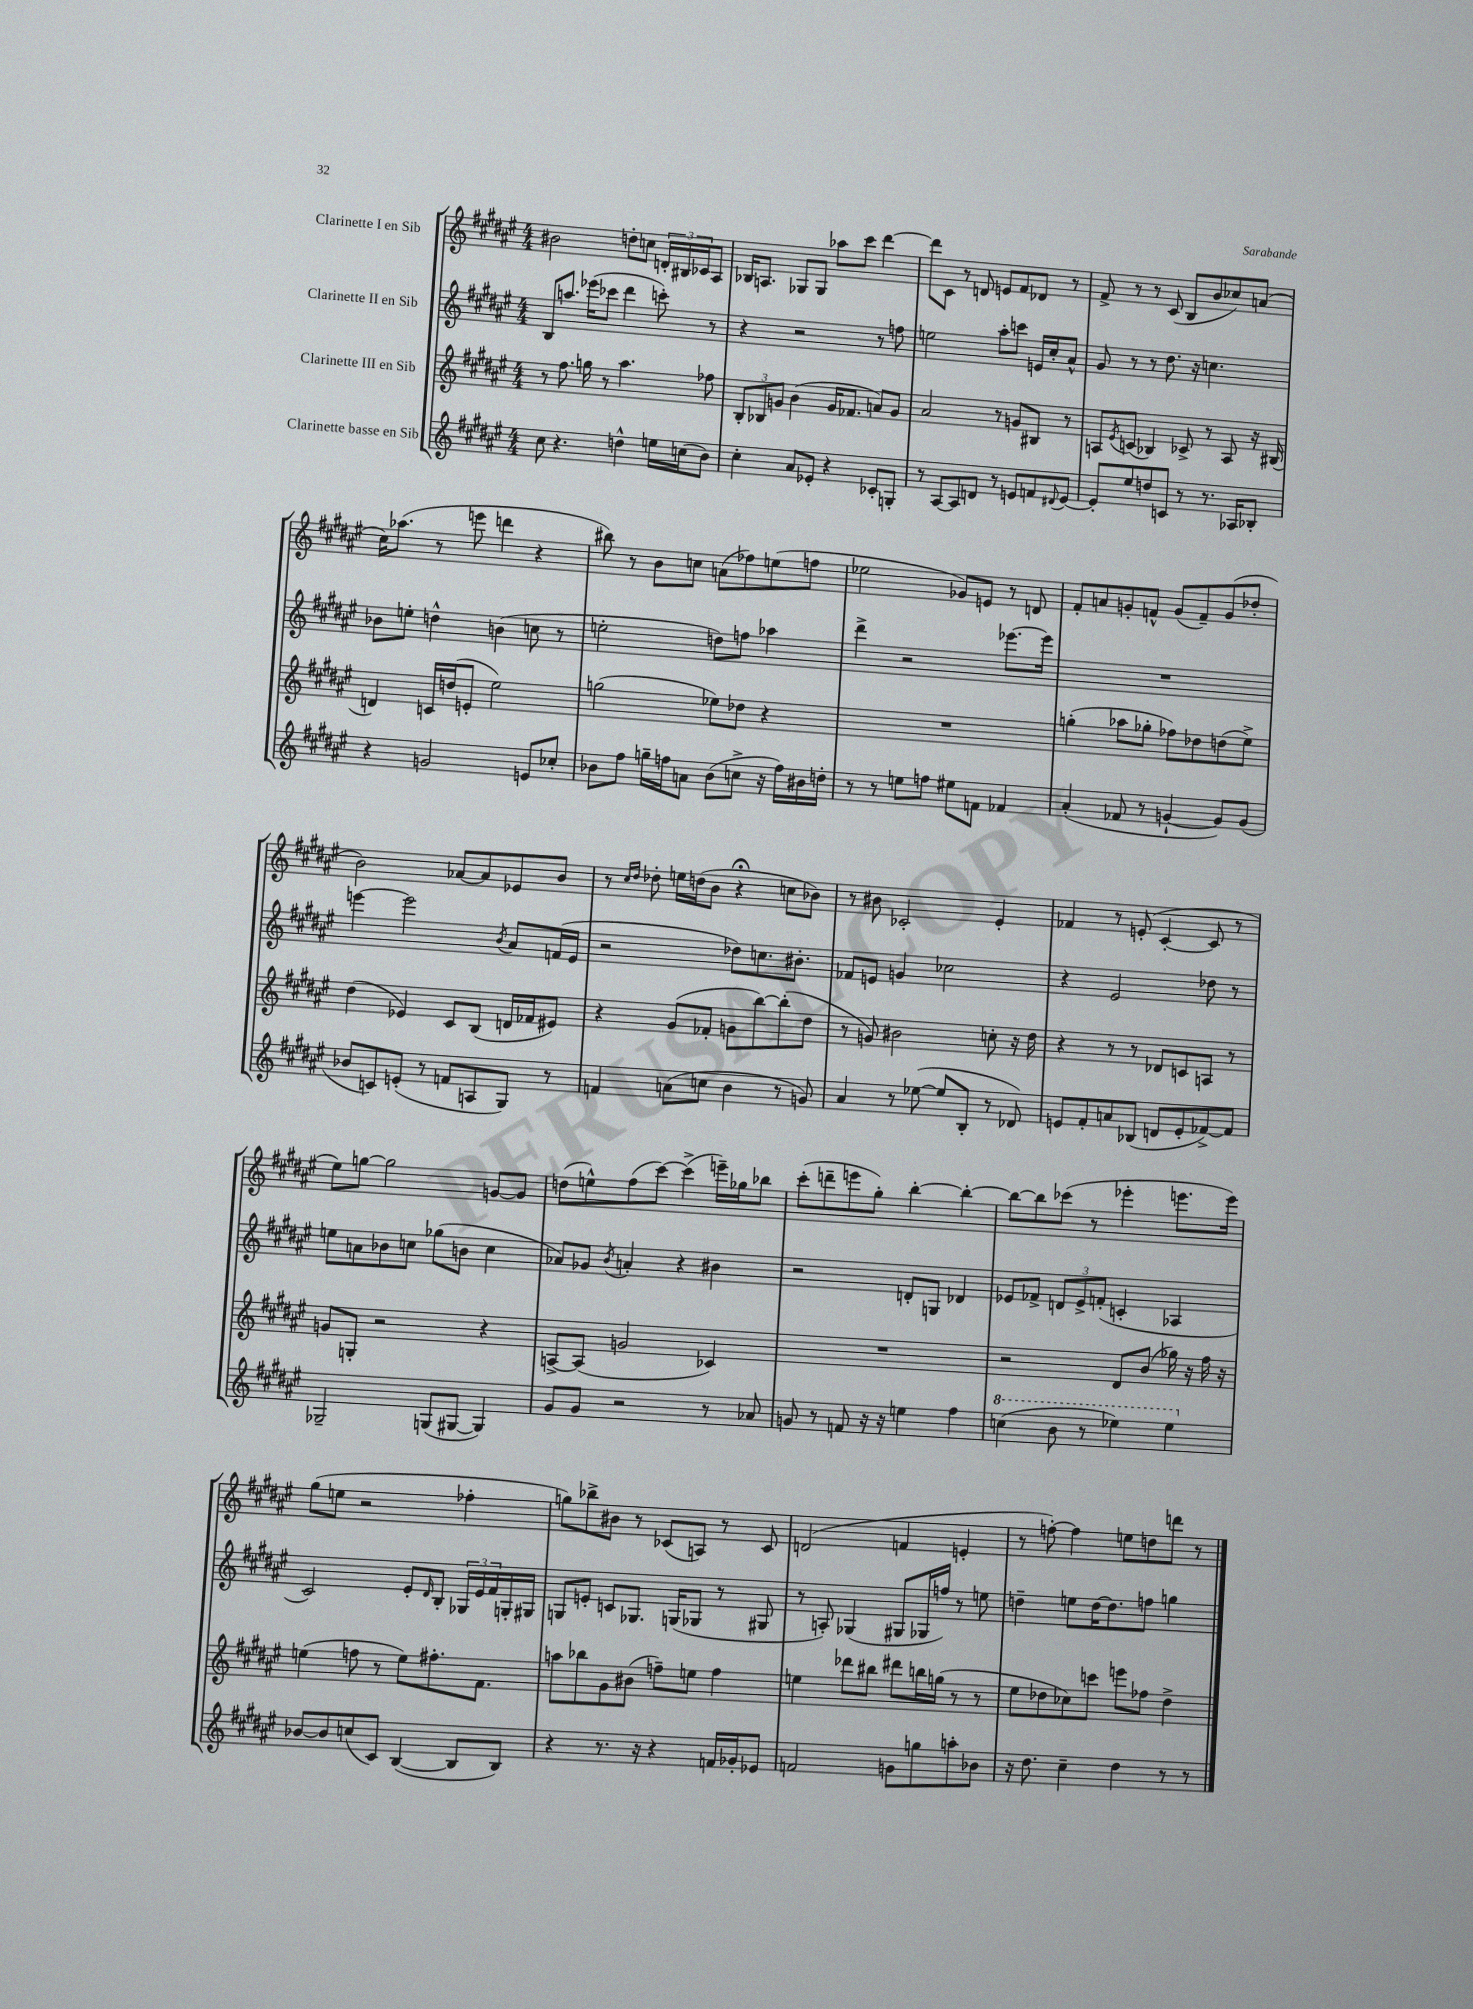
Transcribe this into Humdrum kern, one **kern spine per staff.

**kern	**kern	**kern	**kern
*part4	*part3	*part2	*part1
*staff4	*staff3	*staff2	*staff1
*I"Clarinette basse en Sib	*I"Clarinette III en Sib	*I"Clarinette II en Sib	*I"Clarinette I en Sib
*clefG2	*clefG2	*clefG2	*clefG2
*k[f#c#g#d#a#e#]	*k[f#c#g#d#a#e#]	*k[f#c#g#d#a#e#]	*k[f#c#g#d#a#e#]
*M4/4	*M4/4	*M4/4	*M4/4
=2	=2	=2	=2
8cc#\	8r	8B/L	2b#X\
4.r	8.ff#\	8.aan/J	.
.	16ggn\	(16eee-X\KL	.
.	8r	8ccc-X\J	.
4ddn^^\	4.aa#\	4ddd#\	8ddn'\L
.	.	.	8ccn\J
16een\LL	.	8cccn'\)	24dn'/LL
.	.	.	24B#X/
(16ccn\J	.	.	.
.	.	.	24c-X/J
8b\J)	8ff-X\	8r	8A#/J
=3	=3	=3	=3
4cc#'\	12B'/L	4r	16B-X/KL
.	.	.	8.An/J
.	12B-X/	.	.
.	12gn/J	.	.
8a#/L	(4b\	2r	8G-X/L
8e-X'/J	.	.	8G-/J
4r	16g/KL	.	8aa-X\L
.	8.f-X/J	.	.
.	.	.	8ccc#\J
8c-X'/L	8an/L)	8r	[4ddd#\
8Gn'/J	8g/J	8ffn\	.
=4	=4	=4	=4
8r	2a#/	2een\	8ddd#\L]
[8A#/L	.	.	8c#\J
8A#/]	.	.	8r
8dn/J	.	.	8dn/
8r	8r	8aa#'\L	8en/L
8en/L	8gn/L	8cccn\J	8f#/
8fn/	8B#X/J	16en/LL	8d-X/J
.	.	16cc#'/J	.
8qqd#X/	.	.	.
[8e/J	8r	8a#^^/J	8r
=5	=5	=5	=5
8e'/L]	8An/L	8g#/	8f#^/
.	8qe#/	.	.
8ee#/	(8cn/J	8r	8r
8ddn/	4B-X/)	8r	8r
8cn/J	.	8.dd#\	(8c#/
8r	8c-X^/	.	8B/L
.	.	16r	.
8.r	8r	4.ccn\	8b/
.	8A/	.	8cc-X/)
16A-X/KL	.	.	.
8B-X'/J	16r	.	(8an/J
.	(16B#X/	.	.
!!LO:LB:g=z
=6	=6	=6	=6
4r	4dn/)	8b-X\L	16cc#\KL)
.	.	.	(8.aa-X\J
.	.	8een'\J	.
2gn/	16cn/LL	4ddn^^\	8r
.	(16ddn/J	.	.
.	8en'/J	.	8eeen\
.	2ee#\)	(4bn\	4dddn\
8en/L	.	8ccn\	4r
8cc-X'/J	.	8r	.
=7	=7	=7	=7
8b-X\L	(2ggn\	2een'\	8bb#X\)
8ff#\J	.	.	8r
16ggn~\LL	.	.	8b\L
16ffn\J	.	.	.
8an\J	.	.	8ccn\J
(8b-\L	8ee-X\L)	8ddn\L)	(8an\L
8ccn^\J	8dd-X\J	8ffn\J	8ff-X\)
16r	4r	4aa-X\	(8een\
16ff\LL)	.	.	.
16b#X\	.	.	8ffn\J
16ddn'\JJ	.	.	.
=8	=8	=8	=8
8r	1r	4ddd#^\	2ee-X\
8r	.	.	.
8een\L	.	2r	.
8ffn\J	.	.	.
8ee#X\L	.	.	8g-X/L)
8fn\J	.	.	8en/J
4f-X/	.	[8.eee-X\L	8r
.	.	.	8dn/
.	.	16eee-\Jk]	.
=9	=9	=9	=9
(4a#'/	(4ggn'\	1r	8f#'/L
.	.	.	8an/
8f-X/	8aa-X\L	.	8gn'/
8r	8gg-X'\J	.	8fn^^/J
[4gn`/	8ff-X\L)	.	(8g/L
.	8dd-X\	.	8f~/)
8g/L])	(8ddn\	.	(8g/
(8g/J	8ee#^\J)	.	8dd-X'/J
!!LO:LB:g=z
=10	=10	=10	=10
8b-X/L	(4dd#\	[4eeen\	2b\)
8cn/)	.	.	.
(8en'/J	4e-X/)	2eee\]	.
8r	.	.	.
8fn/L	8c#/L	.	[8a-X/L
8An/	(8B/J	.	8a-/]
.	.	8qb/	.
8G#/J)	16dn/LL	8a#/L	8e-X/
.	16f-X/J	.	.
8r	8e#X/J)	(16fn/L	8b/J
.	.	16e#/JJ	.
=11	=11	=11	=11
4fn/	4r	2r	8r
.	.	.	16qqcc#/LL
.	.	.	16qqdd#/JJ
.	.	.	8dd-X'\
(8an\L	(8g#/L	.	16een\LL
.	.	.	(16ddn\J
8ccn\J	8f-X'/J	.	8b\J
4b\	8gn\L	8dd-X\L)	4r;<
.	[8bb\)	8.ccn\	.
8r	(8bb'\]	.	8ccn\L
.	.	8.b#X'\J	.
8gn/)	8dd#\J	.	8b-X\J)
=12	=12	=12	=12
4a#/	8r	8f-X/L	8r
.	8gn/)	8en/J	8b#X\
8r	2b#X\	4gn/	2c-X'/
([8ee-X\	.	.	.
8ee-/L]	.	2cc-X\	.
8B'/J	.	.	.
8r	8ccn'\	.	4e#'/
8d-X/)	16r	.	.
.	16dd#\	.	.
=13	=13	=13	=13
8en/L	4r	4r	4f-X/
8f#'/	.	.	.
8an/	8r	2e#/	8r
(8B-X/J	8r	.	(8en'/
8dn/L	8d-X/L	.	[4c#'/
8e'/	8cn/	.	.
[8f-X^/)	8An/J	8dd-X\	8c#/]
8f-/J]	8r	8r	8r
!!LO:LB:g=z
=14	=14	=14	=14
2G-X~/	8gn/L	8een\L	8ee#\L)
.	8Gn'/J	8an\	[8ggn\J
.	2r	8b-X\	2gg\]
.	.	8ccn\J	.
(8Gn/L	.	(8gg-X\L	.
[8G#X/J	.	8bn\J	.
4G#/])	4r	4cc\	[8gn/L
.	.	.	8g/J]
=15	=15	=15	=15
8g#/L	[8An^/L	8a-X/L)	(8ddn\L
8g#/J	(8A/J]	8g-X/J	8een^^\)
.	.	8qb/	.
2r	2gn/	4an'/	(8ff#\
.	.	.	[8ccc#\J)
.	.	4r	(4ccc#^\]
8r	4c-X/)	4b#X\	16eeen~\LL)
.	.	.	16gg-X\J
8a-X/	.	.	8bb-X\J
=16	=16	=16	=16
8gn/	1r	2r	(8ccc#'\L
8r	.	.	8dddn~\
8fn/	.	.	8eeen\
16r	.	.	8gg#'\J)
16r	.	.	.
4een\	.	8dn'/L	[4bb'\
.	.	8Gn/J	.
4ff#\	.	4d-X/	4bb'\_
=17	=17	=17	=17
*8va	*	*	*
(4cccn\	2r	8e-X/L	8bb\L_
.	.	8f-X^/J	8bb\]
8bb\	.	12dn/L	(8ccc-X\J
.	.	12e-^/	.
8r	.	.	8r
.	.	(12fn'/J	.
4eee-X\)	8d#/L	4cn'/	4eee-X'\
.	(8b/J	.	.
4eee-\	16gg-X\)	4A-X/	8.eeen\L
.	16r	.	.
.	16ff#\	.	.
.	16r	.	16eee\Jk)
!!LO:LB:g=z
=18	=18	=18	=18
*X8va	*	*	*
[8b-X/L	(4een\	2c#/)	(8gg#\L
8b-/]	.	.	8een\J
(8ccn/	8ffn\	.	2r
8c#/J)	8r	.	.
([4B/	8ee\L)	8e#'/L	.
.	.	16qqd#/	.
.	8.ff#X'\	8B'/J	.
8B/L]	.	24G-X/LL	4ff-X'\
.	.	24e#/	.
.	8.f#\J	.	.
.	.	24f#/	.
8B/J)	.	16Gn'/	.
.	.	16G#X/JJ	.
=19	=19	=19	=19
4r	8aan\L	8Gn/L	8ggn\L)
.	8bb-X\	8en'/J	8bb-X^\
8.r	8g#\	8cn/L	8b#X\J
.	(8b#X\J	8.G-X/J	8r
16r	.	.	.
4r	8ffn~\L)	.	(8c-X/L
.	.	(16Gn/KL	.
.	8een\J	8G-X/J	8An/J)
16fn/LL	4ff\	8r	8r
16g-X'/J	.	.	.
8e-X/J	.	8G#X/	8c-/
=20	=20	=20	=20
2fn/	4een\	8r	(2dn/
.	.	8An'/)	.
.	8ddd-X\L	(4G-X/	.
.	8bb#X\J	.	.
8gn\L	8ddd#X\L	8G#X/L	4fn/
8ggn\	16bbn\L	16G-X/L	.
.	(16ggn\JJ	16ffn/JJ)	.
8aan'\	8r	8r	4en'/
8b-X\J	8r	8een\	.
=21	=21	=21	=21
16r	8ee#\L	4ddn~\	8r
8.dd#\	.	.	.
.	8dd-X\	.	[8ffn'\)
4cc#~\	8cc-X\)	8een\L	4ff\]
.	8cccn\J	[16dd\K	.
.	.	8.dd\]	.
4dd#\	8eeen\L	.	8een\L
.	8ff-X\J	8ffn\J	8ddn\
8r	4dd-^\	4ggn\	8dddn\J
8r	.	.	8r
==	==	==	==
*-	*-	*-	*-
